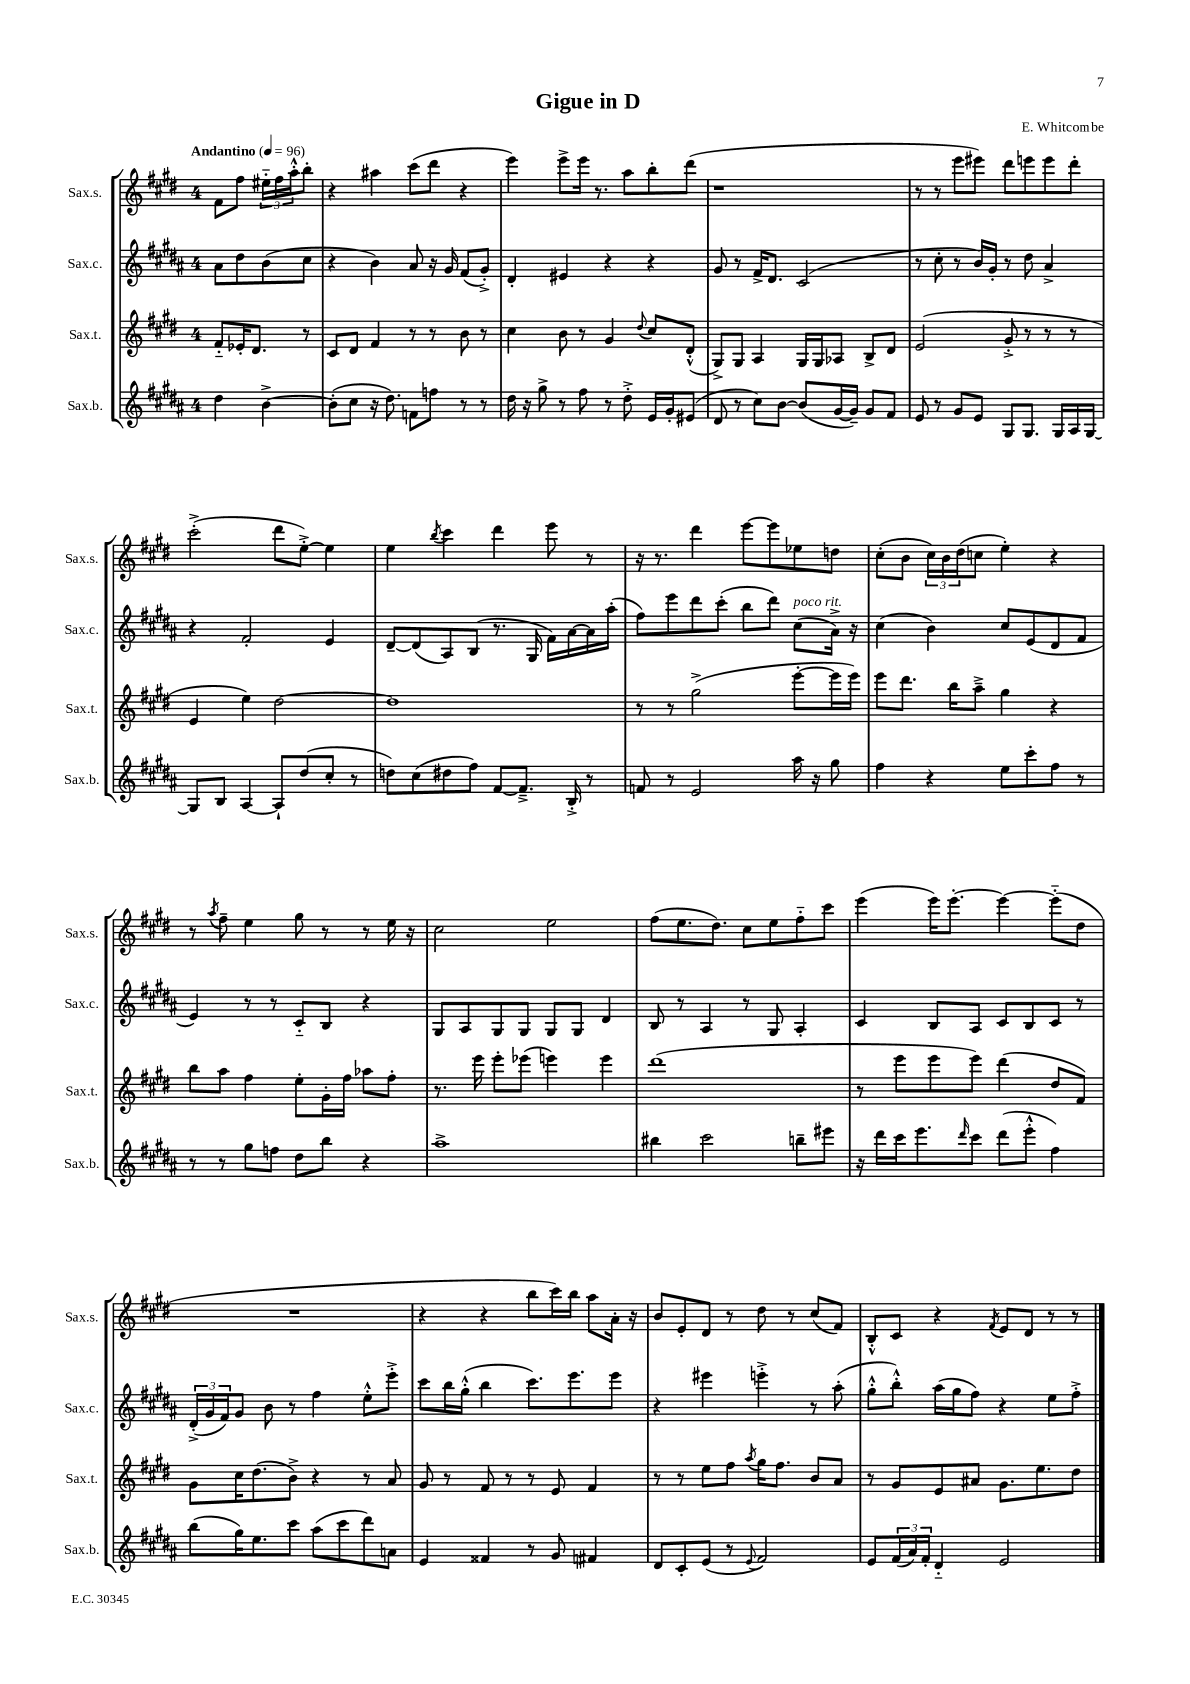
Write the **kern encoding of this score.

**kern	**kern	**kern	**kern
*part4	*part3	*part2	*part1
*staff4	*staff3	*staff2	*staff1
*I"Sax.b.	*I"Sax.t.	*I"Sax.c.	*I"Sax.s.
*I'Sax.b.	*I'Sax.t.	*I'Sax.c.	*I'Sax.s.
*clefG2	*clefG2	*clefG2	*clefG2
*k[f#c#g#d#a#]	*k[f#c#g#d#]	*k[f#c#g#d#a#]	*k[f#c#g#d#]
*M4/4	*M4/4	*M4/4	*M4/4
*MM96	*MM96	*MM96	*MM96
=	=	=	=
!	!	!	!LO:TX:a:B:t=Andantino
4dd#\	8f#/L	8a#\L	8f#\L
.	16e-X'/K	8dd#\	8ff#\J
.	8.d#/J	.	.
[4b^\	.	(8b\	24ee#X\LL
.	.	.	24ff#\
.	.	.	24aa'^^\J
.	8r	8cc#\J	8bb'\J
=1	=1	=1	=1
(8b'\L]	8c#/L	4r	4r
8cc#\J	8d#/J	.	.
16r	4f#/	4b\)	4aa#X\
8.dd#\)	.	.	.
8fn\L	8r	8a#/	(8ccc#\L
8ffn\J	8r	16r	8ddd#\J
.	.	16g#/	.
8r	8b\	(8f#/L	4r
8r	8r	8g#'^/J)	.
=2	=2	=2	=2
16dd#\	4cc#\	4d#'/	4eee\)
16r	.	.	.
8gg#^\	.	.	.
8r	8b\	4e#X/	8eee^\L
8ff#\	8r	.	16eee\Jk
.	.	.	8.r
8r	4g#/	4r	.
8dd#'^\	.	.	8aa\L
.	8qqdd#/	.	.
16e/LL	8cc#/L	4r	8bb'\
16g#'/J	.	.	.
(8e#X/J	(8d#'^^/J	.	(8ddd#\J
=3	=3	=3	=3
8d#/	8G#^/L)	8g#/	1r
8r	8G#/J	8r	.
8cc#\L)	4A/	16f#^/KL	.
.	.	8.d#/J	.
[8b\J	.	.	.
(8b/L]	16G#/LL	(2c#/	.
.	16G#/J	.	.
[16g#/L	8A-X/J	.	.
16g#~/JJ])	.	.	.
8g#/L	8B^/L	.	.
8f#/J	8d#/J	.	.
=4	=4	=4	=4
8e/	(2e/	8r	8r
8r	.	8cc#'\	8r
8g#/L	.	8r	8eee\L
8e/J	.	16b/LL)	8eee#X\J)
.	.	16g#'/JJ	.
8G#/L	8g#'^/	8r	8ddd#\L
8.G#/J	8r	8dd#\	8eeen\
.	8r	4a#^/	8eee\
16G#/LL	.	.	.
16A#/	8r	.	8ddd#'\J
[16G#/JJ	.	.	.
!!LO:LB:g=z
=5	=5	=5	=5
8G#/L]	4e/	4r	(2ccc#'^\
8B/J	.	.	.
[4A#/	4ee\)	2f#'/	.
8A#`/L]	[2dd#\	.	8ddd#\L
(8dd#/	.	.	[8ee'^\J)
8cc#'/J	.	4e/	4ee\]
8r	.	.	.
=6	=6	=6	=6
8ddn\L)	1dd#]	[8d#~/L	4ee\
(8cc#\	.	(8d#/]	.
.	.	.	8qbb/
8dd#X\	.	8A#/)	4ccc#\
8ff#\J)	.	(8B/J	.
[8f#/L	.	8.r	4ddd#\
8.f#~^/J]	.	.	.
.	.	16G#/	.
.	.	16f#\LL)	8eee\
16B'^/	.	[16a#\	.
8r	.	16a#\]	8r
.	.	(16aa#'\JJ	.
=7	=7	=7	=7
8fn/	8r	8ff#\L)	16r
.	.	.	8.r
8r	8r	8eee\	.
2e/	(2gg#^\	8ddd#\	4ddd#\
.	.	(8ccc#'\J	.
.	.	8bb\L	[8eee\L
.	.	8ddd#\J)	8eee\]
!	!	!LO:TX:a:i:t=poco rit.	!
16aa#\	[8eee'\L	(8cc#\L	8ee-X\
16r	.	.	.
8gg#\	16eee\L]	16a#^\Jk)	8ddn\J
.	16eee\JJ)	16r	.
=8	=8	=8	=8
4ff#\	8eee\L	(4cc#\	(8cc#'\L
.	8.ddd#\J	.	8b\J
4r	.	4b\)	24cc#\LL)
.	.	.	24b\
.	16bb\KL	.	.
.	.	.	(24dd#\J
.	8aa~^\J	.	8ccn\J
8ee\L	4gg#\	8cc#/L	4ee'\)
8ccc#'\	.	(8e/	.
8ff#\J	4r	8d#/	4r
8r	.	8f#/J	.
!!LO:LB:g=z
=9	=9	=9	=9
8r	8bb\L	4e/)	8r
.	.	.	8qaa/
8r	8aa\J	.	8ff#~\
8gg#\L	4ff#\	8r	4ee\
8ffn\J	.	8r	.
8dd#\L	8ee'\L	8c#/L	8gg#\
8bb\J	16g#'\L	8B/J	8r
.	16ff#\JJ	.	.
4r	8aa-X\L	4r	8r
.	8ff#'\J	.	16ee\
.	.	.	16r
=10	=10	=10	=10
1aa#^	8.r	8G#/L	2cc#\
.	.	8A#/	.
.	16eee\	.	.
.	8eee'\L	8G#/	.
.	(8eee-X\J	8G#/J	.
.	4eeen\)	8G#/L	2ee\
.	.	8G#/J	.
.	4eee\	4d#/	.
=11	=11	=11	=11
4bb#X\	(1ddd#	8B/	(8ff#\L
.	.	8r	8.ee\
2ccc#\	.	4A#/	.
.	.	.	8.dd#\J)
.	.	8r	8cc#\L
.	.	8G#/	8ee\
8bbn~\L	.	4A#'/	8ff#\
8eee#X\J	.	.	8ccc#\J
=12	=12	=12	=12
16r	8r	4c#/	(4eee\
16ddd#\LL	.	.	.
16ccc#\J	8eee\L	.	.
8.eee\	.	.	.
.	8eee\	8B/L	16eee\KL)
.	.	.	[8.eee'\J
16qqddd#/	.	.	.
8ccc#\J	8eee\J)	8A#/J	.
(8ddd#\L	(4ddd#\	8c#/L	4eee\_
8eee'^^\J	.	8B/	.
4ff#\)	8dd#/L	8c#/J	(8eee\L]
.	8f#/J)	8r	8dd#\J
!!LO:LB:g=z
=13	=13	=13	=13
(8bb\L	8g#\L	(24d#'^/LL	1r
.	.	24g#/	.
.	.	24f#/J)	.
16gg#\K)	16cc#\K	8g#/J	.
8.ee\	(8.dd#\	.	.
.	.	8b\	.
8ccc#\J	8b^\J)	8r	.
(8aa#\L	4r	4ff#\	.
8ccc#\	.	.	.
8ddd#\)	8r	8ee'^^\L	.
8an\J	8a/	8eee'^\J	.
=14	=14	=14	=14
4e/	8g#/	8ccc#\L	4r
.	8r	16bb\L	.
.	.	(16gg#'^^\JJ	.
4f##X/	8f#/	4bb\	4r
.	8r	.	.
8r	8r	8.ccc#\L)	8bb\L
8g#/	8e/	.	16ccc#\L)
.	.	8.eee\	16bb\JJ
4f#X/	4f#/	.	8aa\L
.	.	8eee\J	16a'\Jk
.	.	.	16r
=15	=15	=15	=15
8d#/L	8r	4r	8b/L
8c#'/	8r	.	8e'/
(8e/J	8ee\L	4eee#X\	8d#/J
8r	8ff#\J	.	8r
8qqe/	8qaa/	.	.
2f#/)	16gg#\KL	4eeen'^\	8dd#\
.	8.ff#\J	.	.
.	.	.	8r
.	8b/L	8r	(8cc#/L
.	8a/J	(8aa#'\	8f#/J)
=16	=16	=16	=16
8e/L	8r	8gg#'^^\L	8B'^^/L
(24f#/L	8g#/L	8bb'^^\J)	8c#/J
24a#/)	.	.	.
24f#'/JJ	.	.	.
4d#/	8e/	(16aa#\LL	4r
.	.	16gg#\J	.
.	8a#X/J	8ff#\J)	.
.	.	.	8qf#/
2e/	8.g#\L	4r	8e/L
.	.	.	8d#/J
.	8.ee\	.	.
.	.	8ee\L	8r
.	8dd#\J	8ff#'^\J	8r
==	==	==	==
*-	*-	*-	*-
